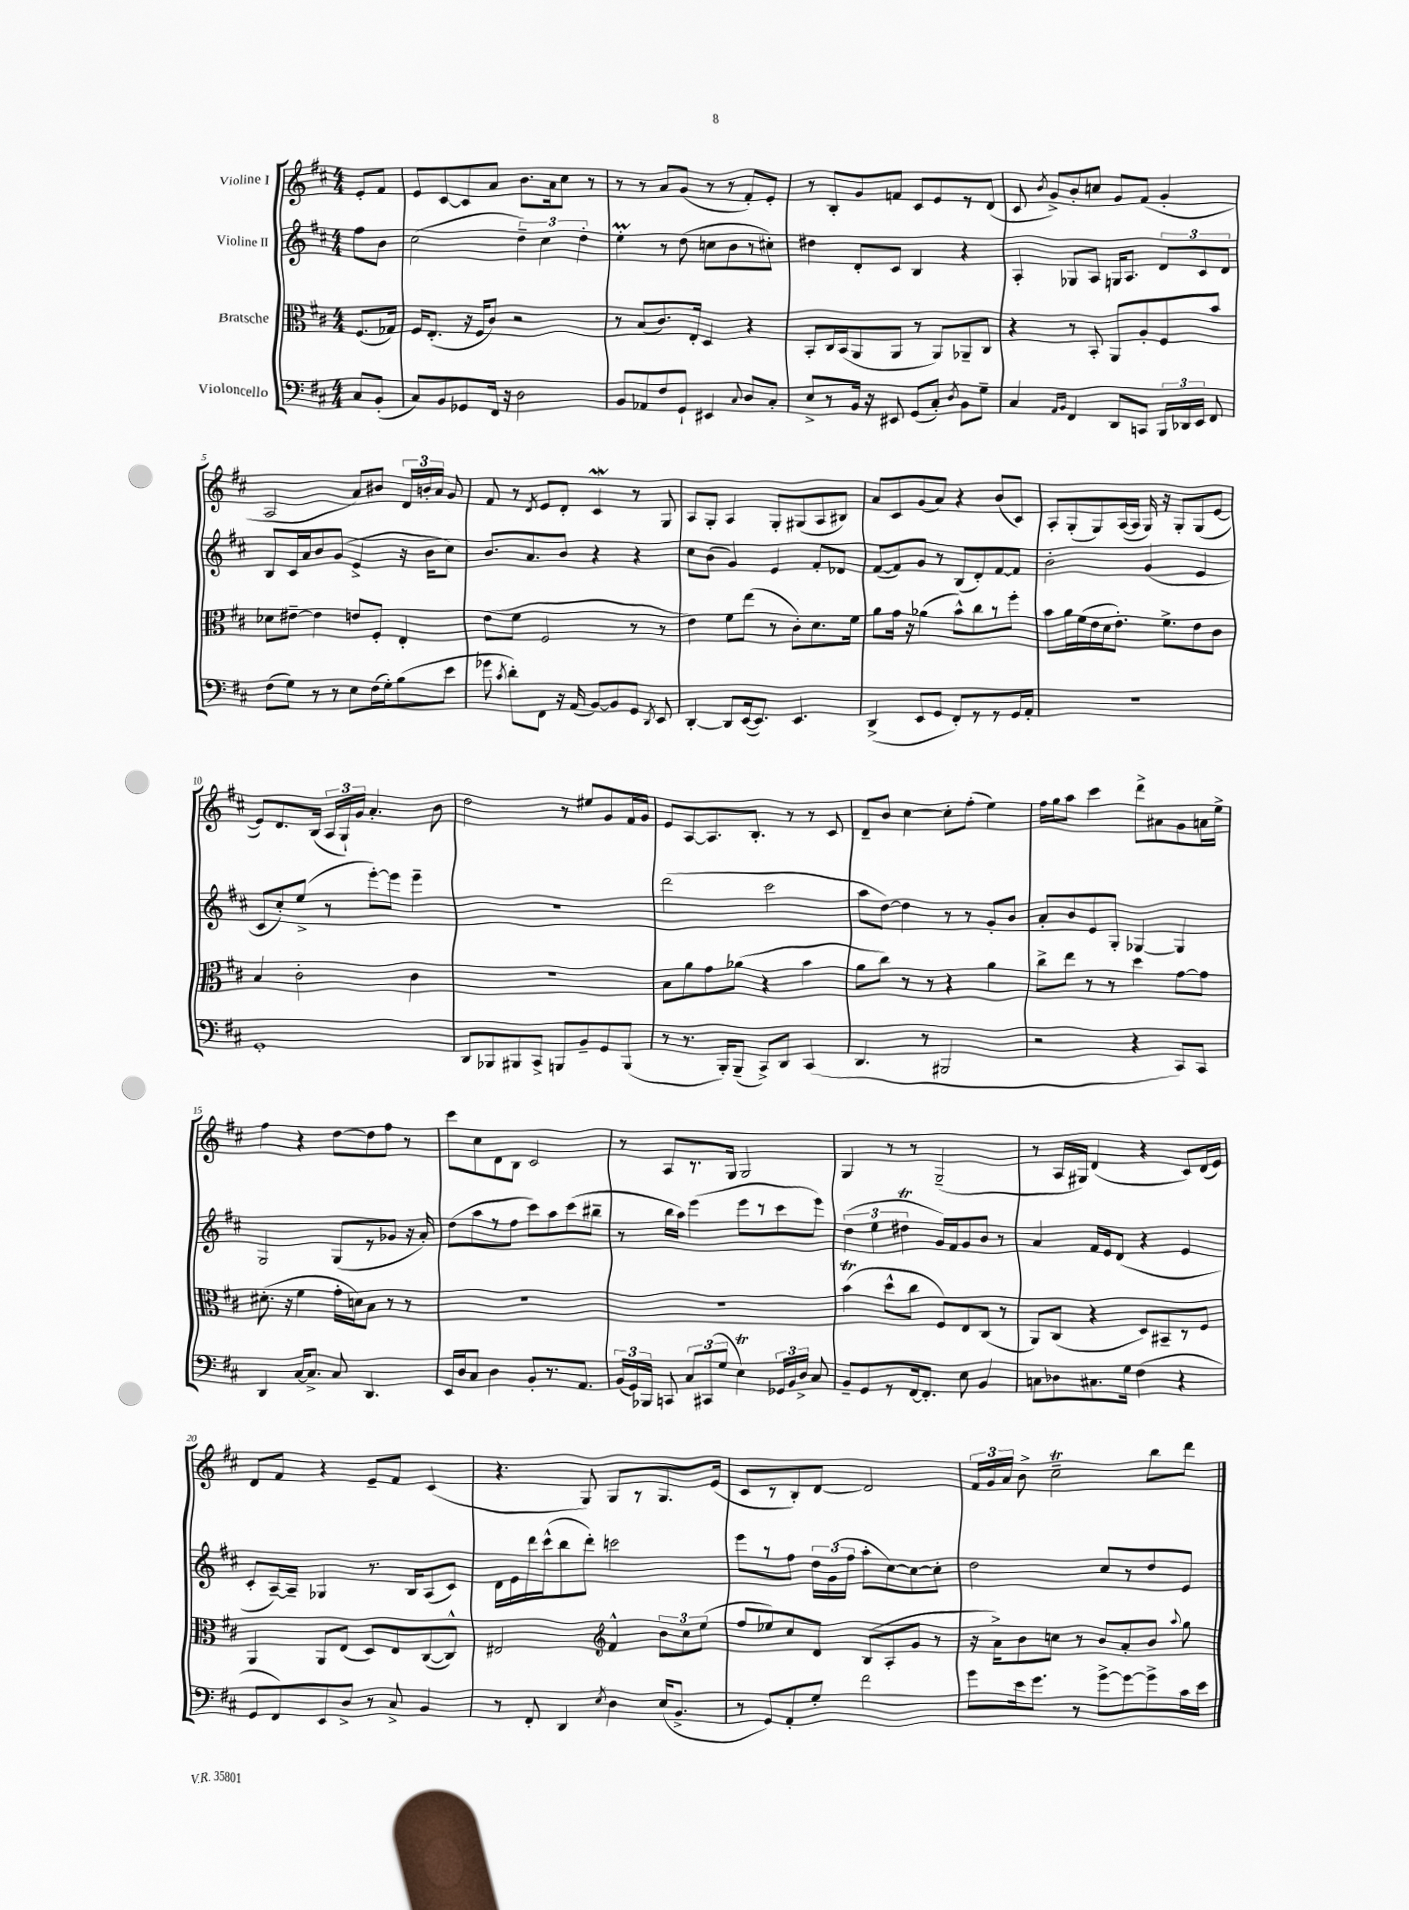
<<
\new StaffGroup <<
\new Staff = "s0" \with { instrumentName = "Violine I" } {
    \clef treble \key d \major \numericTimeSignature \time 4/4 \partial 4
    \autoBeamOff e'8[-. fis'8] |
    e'8[ cis'8~ cis'8 a'8] b'8.[ a'16 cis''8] r8 |
    r8 r8 a'8[ g'8]( r8 r8 fis'8[-.) e'8]-. |
    r8 b8[-. g'8 f'8] cis'8[ e'8 r8 d'8]( |
    cis'8 \acciaccatura { b'8 } g'8[->) b'8-. c''8] g'8[ fis'8]( g'4-. |
    a2 a'8[) bis'8] \tuplet 3/2 { d'16[ b'16-. a'16] } g'8 |
    fis'8 r8 \acciaccatura { d'8 } e'8[ d'8]-. cis'4\mordent r8 g8 |
    a8[ g8]-. a4 g8[-. gis8( a8 bis8]) |
    a'8[ cis'8 g'8( a'8]) r4 b'8[( cis'8]) |
    a8[-. g8-.( g8) a16~( a16] g16) r16 g8[-. g8( e'8]~ |
    e'8[) d'8. b16]( \tuplet 3/2 { a16[ g16-!) g'16] } a'4.-. b'8 |
    d''2 r8 eis''8[ g'8 fis'16 g'16] |
    e'8[ a8~ a8. b8.]-. r8 r8 cis'8 |
    d'8[-- b'8] cis''4~ cis''8[-. fis''8]-.( e''4) |
    fis''16[ g''16 a''8] cis'''4 d'''8[-> ais'8 g'8 a'16 e''16]-> |
    fis''4 r4 d''8[~ d''8 fis''8] r8 |
    cis'''8[ cis''8 d'8 b8] cis'2 |
    r8 a8[ r8. g16] g2 |
    g4 r8 r8 g2--( |
    r8 a16[ gis16]) d'4( r4 cis'8[) d'16( e'16]) |
    d'8[ fis'8] r4 e'8[-- fis'8] cis'4( |
    r4. g8) g8[ r8 g8. e'16]( |
    cis'8[ r8 b8-.) d'8]~ d'2 |
    \tuplet 3/2 { fis'16[ g'16 a'16] } b'8-> cis''2--\trill b''8[ d'''8] \bar "|." |
}
\new Staff = "s1" \with { instrumentName = "Violine II" } {
    \clef treble \key d \major \numericTimeSignature \time 4/4 \partial 4
    \autoBeamOff fis''8[ b'8] |
    cis''2( \tuplet 3/2 { d''4--) cis''4 d''4-. } |
    e''4-.\prall r8 d''8( c''8[ b'8 r8 cis''8]-.) |
    dis''4 d'8[-. cis'8] b4 r4 |
    a4-. ges8[ a8] g16[ a8.] \tuplet 3/2 { d'8[ cis'8 d'8] } |
    b8[ cis'16 a'16 b'8 g'8]( e'4-> r16 b'16[ cis''8]) |
    b'8.[ a'8. b'8] r4 r4 |
    cis''8[ b'8]( g'4) e'4 fis'8[-. des'8] |
    fis'8[~( fis'8) g'8] r8 b8[( d'8-.) fis'8~ fis'8] |
    b'2-. g'4( e'4 |
    cis'8[ cis''8-.) e''8]->( r8 e'''8[~-.) e'''8] e'''4-- |
    R1 |
    d'''2( cis'''2 |
    a''8[ d''8]~) d''4 r8 r8 g'8[-. b'8] |
    a'8[-. b'8 e'8 g8]-. ges4~ ges4 |
    g2 g8[( r8 ges'8] r16 a'16-.) |
    d''8[( a''8 r8 fis''8] cis'''8[) a''8 cis'''8( bis''8]-- |
    r8 b''16[ a''16]) e'''4( e'''8[ r8 cis'''8 e'''8]) |
    \tuplet 3/2 { d''4( e''4 dis''4\trill } g'16[) fis'16 g'8 b'8] r8 |
    a'4 fis'16[ e'16 d'8]( r4 e'4 |
    cis'8[-. a16~--) a16]-- ges4 r8. b16[ a8( cis'8]) |
    d'16[ e'16 d'''16 cis'''16-^( b''8 d'''8]-.) c'''2 |
    e'''8[ r8 fis''8] \tuplet 3/2 { d''16[ g'16( fis''16] } a''8[-. cis''8~) cis''8~ cis''8]-. |
    d''2 cis''8[ r8 d''8 e'8] \bar "|." |
}
\new Staff = "s2" \with { instrumentName = "Bratsche" } {
    \clef alto \key d \major \numericTimeSignature \time 4/4 \partial 4
    \autoBeamOff fis8.[( ges16]) |
    fis16[ e8.]-.( r16 fis16[ cis'8]) r2 |
    r8 b8[( cis'8.) e16]-. d4 r4 |
    b,8[-. cis16 b,16( a,8 a,8] r8 a,8[) aes,8-- cis8] |
    r4 r8 b,8-. a,8[ a8-. fis8 b'8] |
    des'8[ eis'8]~-- eis'4 e'8[ fis8]-. e4-. |
    e'8[( fis'8] fis2 r8 r8 |
    e'4) fis'8[ e''8]( r8 cis'8[-.) d'8. fis'16] |
    a'8[ g'16] r16 aes'4( b'8[-^) cis''8 r8 fis''8]-. |
    b'8[ a'16 fis'16( e'16 d'16 e'8.]-.) fis'8.[-> e'8 cis'8] |
    b4 cis'2-. cis'4 |
    R1 |
    b8[ a'8 g'8 aes'8]( r4 b'4 |
    a'8[ cis''8]) r8 r8 r4 a'4 |
    cis''8[-> e''8] r8 r8 d''4 g'8[~ g'8] |
    dis'8.-.( r16 fis'4 g'16[-. d'16) b8] r8 r8 |
    R1 |
    R1 |
    b'4\trill( d''8[-^ cis''8] fis8[) e8 cis8]( r8 |
    a,8[) cis8]( r4 d8[) bis,8-- r8 fis8] |
    a,4 a,8[ e8]( d8[) e8 cis8~( cis8]-^) |
    eis2 \clef treble fis'4-^ \tuplet 3/2 { b'8[ cis''8 e''8]( } |
    fis''8[ ees''8) cis''8 d'8] b8[( a8-. g'8] r8 |
    r16 a'16[->) b'8 c''8] r8 b'8[ a'8-. b'8] \appoggiatura { a''8 } g''8 \bar "|." |
}
\new Staff = "s3" \with { instrumentName = "Violoncello" } {
    \clef bass \key d \major \numericTimeSignature \time 4/4 \partial 4
    \autoBeamOff cis8[ b,8]-.( |
    cis8[) b,8 ges,8 fis,16] r16 d2 |
    b,8[ aes,8 fis8 g,8]-! eis,4 \appoggiatura { cis8 } d8[ cis8]-. |
    e8[-> r8 b,16] r16 eis,8 g,8[( cis8]-.) \acciaccatura { d8 } b,8[ g8]-- |
    cis4 \grace { a,16[ b,16] } fis,4 d,8[ c,8] \tuplet 3/2 { b,,16[ des,16 e,16] } fis,8 |
    fis8[( g8]) r8 r8 e8[ fis16( g16-.) b8( e'8] |
    ges'8 \acciaccatura { cis'8 } d'8[-.) fis,8] r16 a,16( b,8[~) b,8 g,8] \acciaccatura { d,8 } e,8 |
    d,4~-. d,8[ e,16~( e,8.]) e,4. |
    d,4->( e,8[ g,8] fis,8[-.) r8 r8 g,16 a,16]-. |
    r1 |
    g,1-. |
    d,8[ bes,,8 bis,,8 cis,8]-> b,,8[ b,8-- g,8 b,,8]( |
    r8 r8. b,,16[-.) b,,8]--( cis,8[->) d,8] cis,4( |
    d,4. r8 bis,,2 |
    r2 r4 cis,8[) cis,8] |
    d,4 cis16[~ cis8.]-> cis8 d,4. |
    e,16[ d16 cis8] d4 b,8[-. r8. a,8.] |
    \tuplet 3/2 { b,16[( g,16) bes,,16] } c,8 \tuplet 3/2 { cis8[ cis,8( g8] } e4\trill) \tuplet 3/2 { ges,16[ b,16 d16]-> } cis8 |
    b,8[-- g,8 r8 fis,16~ fis,8.]-. e8 b,4 |
    c8[ des8 cis8. g16] fis4( r4 |
    g,8[ fis,8) e,8 d8]-> r8 cis8-> b,4 |
    r8 fis,8-. d,4 \acciaccatura { e8 } d4 e16[( b,8.]-> |
    r8 g,8[) a,8-. g8]-. fis'2 |
    g'8[ e'16 g'8.] r8 g'8[~-> g'8~ g'8-> cis'16 e'16] \bar "|." |
}
>>
>>
